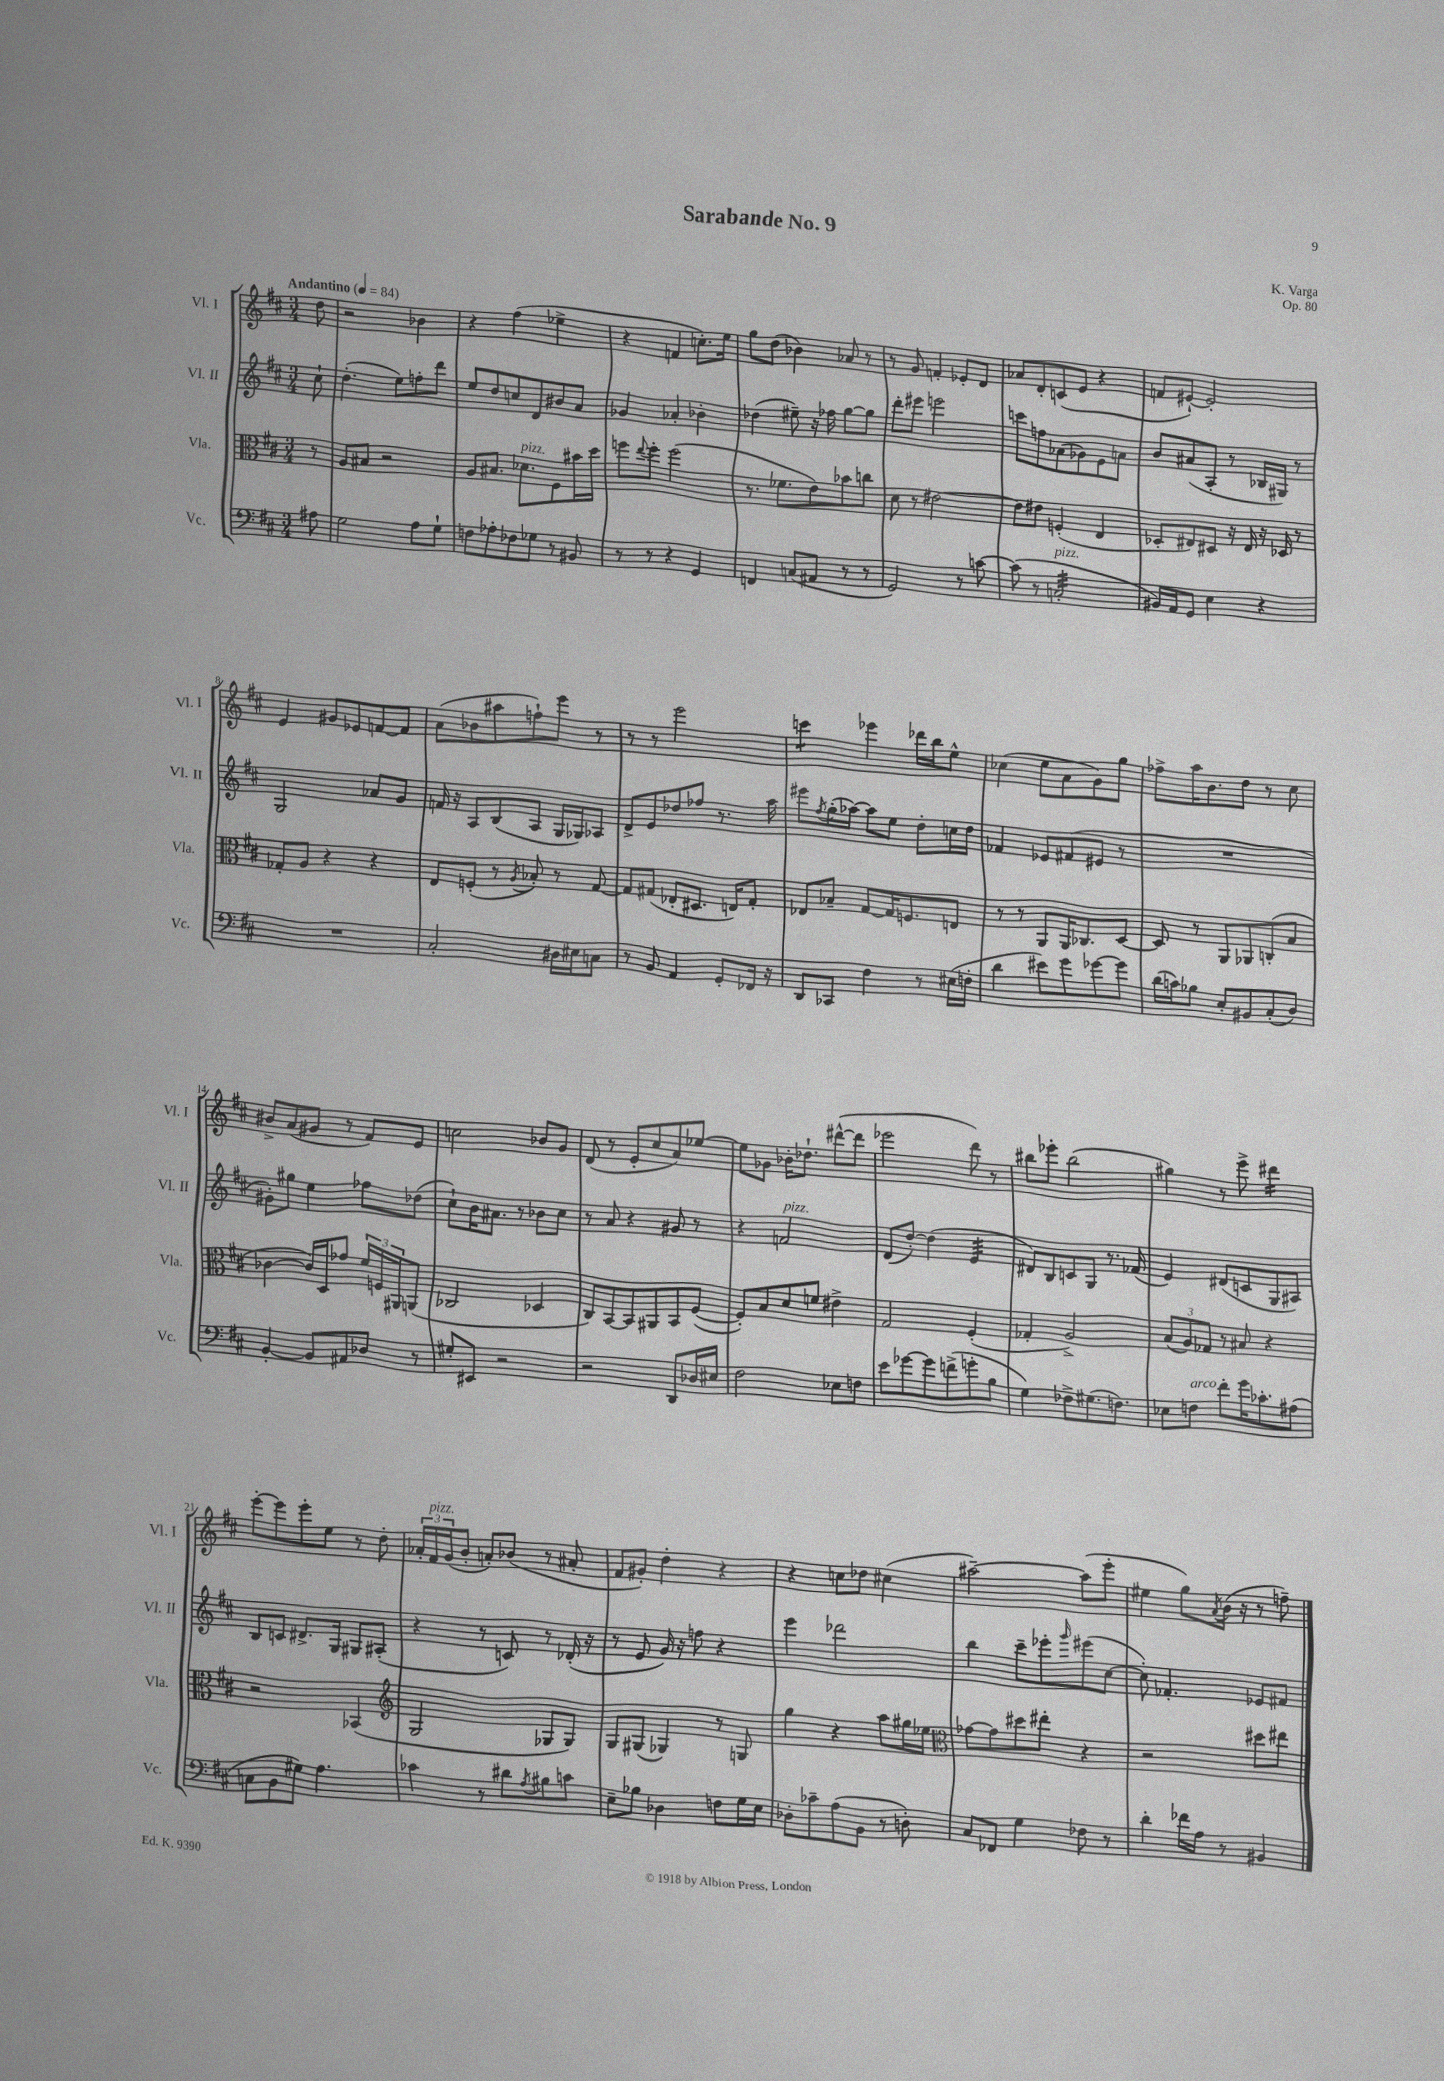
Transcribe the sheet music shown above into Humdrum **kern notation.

**kern	**kern	**kern	**kern
*staff4	*staff3	*staff2	*staff1
*clefF4	*clefC3	*clefG2	*clefG2
*k[f#c#]	*k[f#c#]	*k[f#c#]	*k[f#c#]
*M3/4	*M3/4	*M3/4	*M3/4
*MM84	*MM84	*MM84	*MM84
8A#	8r	8cc#`	8dd
=	=	=	=
2G	8A	(4.dd'	2r
.	8B#	.	.
.	2r	.	.
.	.	8ee)	.
8A	.	8ff'	4b-
8G`	.	8ddd	.
=	=	=	=
8F	8A	8ee	4r
8A-'	8.B#	8dd	.
8F-	.	8cc	(4ff#
.	8.d-	.	.
8G-	.	8d	.
8r	8F#	8b#	4ee-^
8BB#	16b#	8a	.
.	16dd	.	.
=	=	=	=
8r	8ff	4g-	4r
.	8qqee	.	.
8r	8ff'	.	.
4r	(2ff	4a-'	4f
4GG	.	4b-'	8.cc')
.	.	.	16ee
=	=	=	=
4FF	8.r	(4dd-	8gg
.	.	.	(8dd
.	8.f-	.	.
(8C	.	8ee#~)	4b-)
8AA#	8e)	16r	.
.	.	16ff-	.
8r	8b-	[8gg	8a-
8r	8cc	8gg]	8r
=	=	=	=
2GG)	8d	8ddd'	8r
.	8r	8eee#	8g
.	[2e#	2eee	4f'
8r	.	.	8e-'
[8c	.	.	8d
=	=	=	=
(8c]	8e#]	8ccc	8a-
8r	8e#	8ff	8d'
2C'	(4F'	(8a-	(8c
.	.	8g-)	8e
.	4E	8e	4r
.	.	8a	.
=	=	=	=
16BB#)	8D-'	8b	8f
16AA	.	.	.
8GG	8E#)	(8a#	[8e#`)
4E	8D#	8A'	2e#']
.	16r	8r	.
.	16E#	.	.
4r	16r	16B-	.
.	16D-	16G#)	.
.	8r	8r	.
=	=	=	=
2.r	8G-'	2G	4e
.	8A	.	.
.	4r	.	8g#
.	.	.	8e-
.	4r	8a-	[8f
.	.	8g	8f]
=	=	=	=
2C#'	8E	16f	(8a
.	.	16r	.
.	(8F'	8A	8b-
.	8r	(8B	8aa#
.	8qA	.	.
.	8B-')	8A	8ff`)
16D#	8r	16G	8eee
16E#	.	16G-)	.
8C	[8G	8A-	8r
=	=	=	=
8r	8G]	8d^	8r
8BB	(8G#	8e	8r
4AA	8E-'	8dd-	2eee
.	8.D#	8ff-	.
8GG'	.	8.r	.
.	16E)	.	.
16FF-	8G#'	.	.
16r	.	16aa	.
=	=	=	=
8DD	8E-	8eee#	4ccc
.	.	8qff#	.
8CC-	8B-~	(16gg'	.
.	.	[16aa-)	.
4F#	[8G	8aa-]	4eee-
.	16G]	8ee	.
.	8.F	.	.
8r	.	8dd'	16ddd-
.	.	.	16bb
(16E#	8E	16cc	8ee^^
16F'	.	16dd	.
=	=	=	=
4d	8r	4f-	(4cc-
.	8r	.	.
8e#)	8AA	8e-	8ee
8g	16AA	(8f#	8a
.	8.C-	.	.
[8g-	.	8e#	8g)
8g-]	[8D	8r	8gg
=	=	=	=
(16d	8D]	2.r	8ff-^
16c)	.	.	.
8B-	8r	.	16aa
.	.	.	8.b
8E'	8AA	.	.
8BB#	8AA-	.	8dd
(8C#'	(8C'	.	8r
8D)	8B	.	8cc#
=	=	=	=
[4BB'	[4c-	8g#')	8b#^
.	.	8gg#	(8a
8BB]	16c-])	4ee	8g#
.	16D	.	.
8AA#	8g-	.	8r
8D-	24f#	8ff-	8f#)
.	24F	.	.
.	24AA#	.	.
8r	(8AA	(8dd-	8e
=	=	=	=
8G#'	2C-	8cc#`)	2cc
8EE#	.	16b	.
.	.	8.a#	.
2r	.	.	.
.	.	8r	.
.	4D-	8b-	8b-
.	.	8cc#	8g
=	=	=	=
2r	8C#)	8r	(8d
.	[8BB	8a	8r
.	8BB]	4r	8e'
.	8AA#	.	8cc#
8DD	8BB	8g#	8a)
16D-	([8F#	8r	[8ee-
16E#	.	.	.
=	=	=	=
2F#	8F#'])	4r	8ee-]
.	8B	.	8g-
.	8d	2f	16b-'
.	.	.	8.dd-`
.	8f	.	.
8E-	4e#^	.	([8ddd#^^
8F	.	.	8ddd#]
=	=	=	=
8e	2G	(8d	2eee-
[8g-	.	[8dd')	.
8g-]	.	(4dd]	.
(8f^	.	.	.
8g'	(4F#'	4e	8ddd)
8B	.	.	8r
=	=	=	=
4G)	4G-'	8d#)	8bb#
.	.	8B	8eee-'
8F-^	2A^)	8c	(2bb#
(8.G#	.	8G	.
.	.	8.r	.
8.F)	.	.	.
.	.	(16f-	.
=	=	=	=
8E-	(12B	4e)	4gg#)
.	12A)	.	.
8F	.	.	.
.	12G-	.	.
8f#'	8r	(8d#	8r
16g	8B#	8c	8eee^
8.c-'	.	.	.
.	4r	8G	4ddd#
(8A#	.	8A#)	.
=	=	=	=
8C	2r	8B	[8eee'
8BB	.	8c	8eee]
8G#)	.	8.d#^	8eee'
4.A	.	.	8ee
.	.	16G	.
.	(4BB-	8G#	8r
.	.	(8A#'	8dd'
=	=	=	=
*	*clefG2	*	*
4c-	2G	4r	24a-'
.	.	.	24f#
.	.	.	(24g
.	.	.	8b'
8r	.	8r	8a')
8d#	.	8c)	(8b-
8qA	.	.	.
8B#	8G-	8r	8r
8c	8G-)	(16d-'	8a#'
.	.	16r	.
=	=	=	=
8E~	8G	8r	8f#
8B-	(8G#	8e	8g#')
4D-	4G-)	16g)	4dd'
.	.	16r	.
.	.	8ff	.
8F	8r	4r	4r
16G	8G	.	.
16E	.	.	.
=	=	=	=
8D-'	4gg	4eee	4r
8c-~	.	.	.
(8A	4r	2ddd-	8cc
8BB	.	.	8dd-
8r	8aa	.	(4cc#
8D')	16gg#	.	.
.	16ee-	.	.
=	=	=	=
*	*clefC3	*	*
8C#	[8g-	4bb	[2aa#~)
8FF-	8g-]	.	.
4G	8dd#	8ccc#~	.
.	8ee#'	8eee-'	.
.	.	16qqggg	.
8F-	4r	(8eee#	(8aa#]
8r	.	[8cc#	8eee'
=	=	=	=
4d'	2r	8cc#'])	4ee#
.	.	4.f-'	.
16f-	.	.	8gg)
16A	.	.	.
.	.	.	8qa
8r	.	.	(16b
.	.	.	16r
4BB#	8dd#	8e-	8r
.	8ee#	8f#	8ff~)
==	==	==	==
*-	*-	*-	*-
